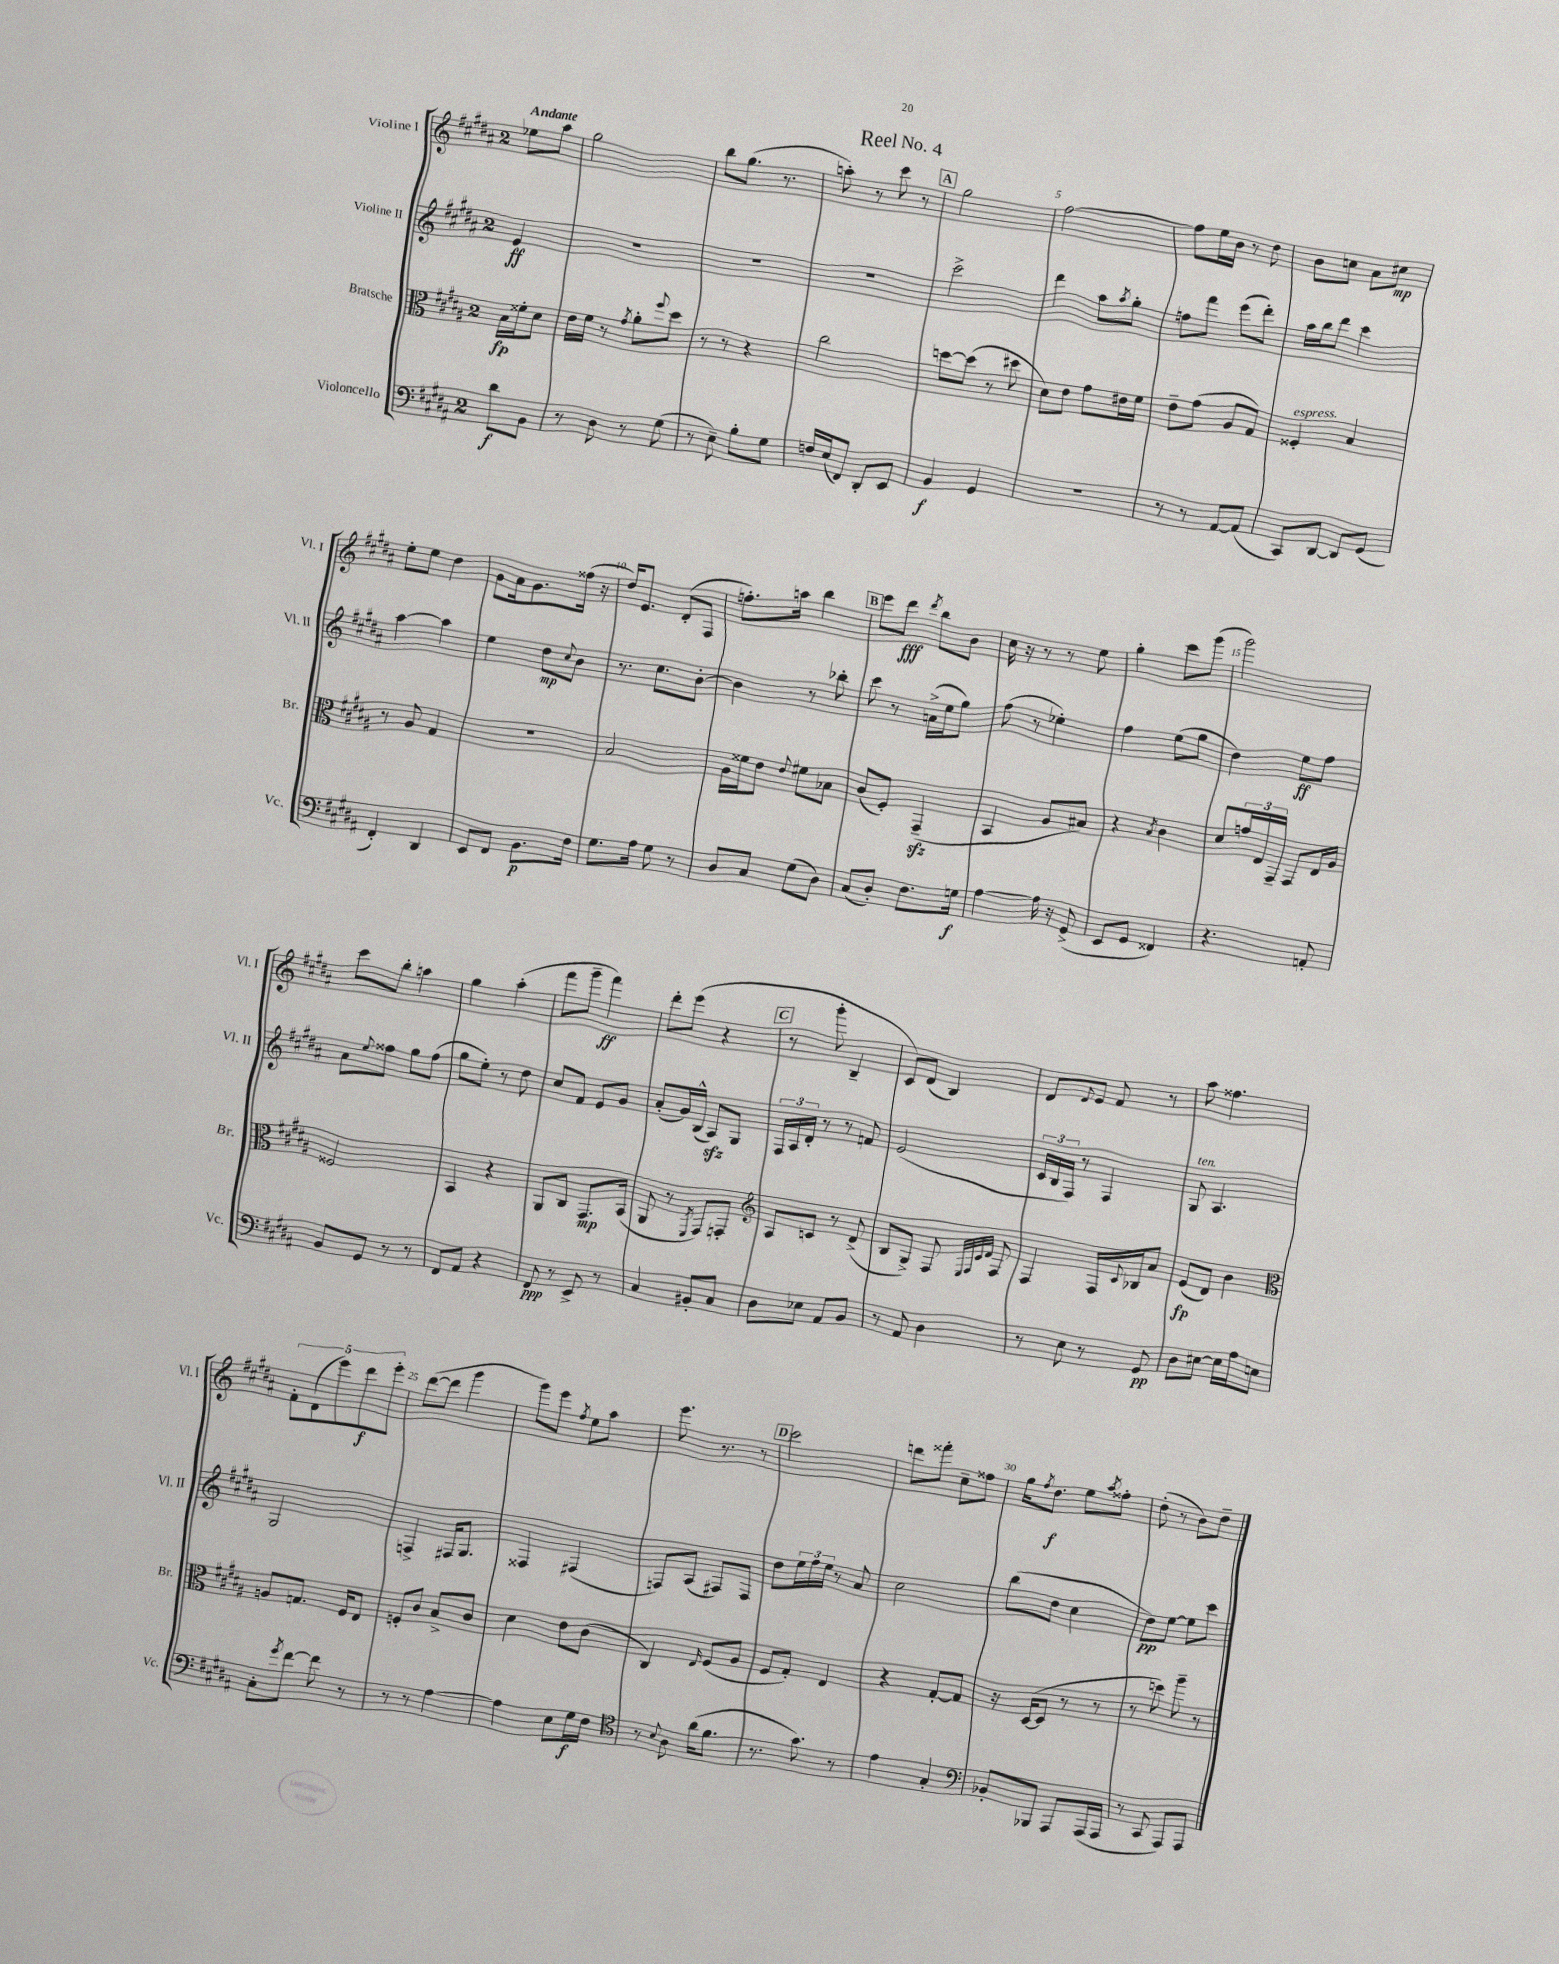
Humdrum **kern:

**kern	**kern	**kern	**kern
*staff4	*staff3	*staff2	*staff1
*clefF4	*clefC3	*clefG2	*clefG2
*k[f#c#g#d#a#]	*k[f#c#g#d#a#]	*k[f#c#g#d#a#]	*k[f#c#g#d#a#]
*M2/4	*M2/4	*M2/4	*M2/4
8d#	16B	4e	8ee-
.	16f##'	.	.
8BB	8d#	.	8aa#
=	=	=	=
8r	16e	2r	2gg#
.	16f#	.	.
8D#	8r	.	.
.	8qg#	.	.
8r	8a#'	.	.
.	8qqff#	.	.
(8G#	8dd#	.	.
=	=	=	=
8r	8r	2r	8bb
8E~)	8r	.	(8.gg#
8B'	4r	.	.
.	.	.	8.r
8G#	.	.	.
=	=	=	=
16F	2cc#	2r	8aa')
(16E	.	.	.
8FF#)	.	.	8r
8DD#'	.	.	8ccc#
8EE	.	.	8r
=	=	=	=
4BB	[8dd	2ccc#^	2gg#
.	(8dd]	.	.
4GG#	8r	.	.
.	8dd#	.	.
=	=	=	=
2r	8d#)	4ddd#	[2ff#
.	8e	.	.
.	8g#	8aa#	.
.	.	8qaa#	.
.	16e#	8gg#'	.
.	16f#	.	.
=	=	=	=
8r	8e~	8ff	8ff#]
8r	(8g#	8fff#	16ee
.	.	.	16b
[8AA#	8A#	(8eee	8r
(8AA#]	8G#)	8ddd#')	8dd#
=	=	=	=
8CC#)	4F##'	16aa#	8b
.	.	16bb	.
[8DD#	.	8ddd#	8cc
8DD#]	4B	4ccc#	8a#
(8GG#	.	.	8cc#
=	=	=	=
4FF#')	8r	[4aa#	8ee'
.	8A#	.	8ee
4DD#	4G#	4aa#]	4dd#
=	=	=	=
8EE	2r	4ee	8g#
8FF#	.	.	16a#
.	.	.	8.g#
8.BB	.	8dd#	.
.	.	8qqcc#	.
.	.	8b	(16ff##
16F#	.	.	16r
=	=	=	=
8.G#	2B	8.r	16dd#)
.	.	.	8.e
16A#	.	8.cc#	.
8G#	.	.	(8d#'
8r	.	[8b'	8F#
=	=	=	=
8D#	16A#	4b]	8.ff')
.	16f##	.	.
8C#	8e	.	.
.	.	.	16aa
.	8qqe	.	.
(8G#	8f#	8r	4bb
8D#)	8B-	8bb-'	.
=	=	=	=
(8C#	(8c#	8ccc#	8eee
8D#')	8F#')	8r	8ddd#
.	.	.	8qddd#
8.F#	(4GG#~	(16a^	8bb
.	.	16ee	.
.	.	8gg#)	8b
16G	.	.	.
=	=	=	=
[4A#	4BB	(8ff#	16cc#
.	.	.	16r
.	.	8r	8r
16A#]	8A#	4ee-')	8r
16r	.	.	.
(8GG#^	8B#)	.	8ee
=	=	=	=
8EE	4r	4ff#	4gg#'
8GG#	.	.	.
.	8qB	.	.
4FF##)	4c#	(8ee	8ccc#
.	.	8gg#	(8ggg#
=	=	=	=
4.r	8d#	4dd#)	2ggg#)
.	24g	.	.
.	24E	.	.
.	24GG#~	.	.
.	8GG#	8ee	.
8AA'	16E	8ff#	.
.	16A#	.	.
=	=	=	=
8BB	2F##	8a#	8ccc#
.	.	8qqee	.
8GG#	.	8ff##	8bb'
8r	.	8gg#	4aa
8r	.	(8ff##	.
=	=	=	=
8FF#	4BB	8gg#	4gg#
8AA#	.	8ee')	.
4r	4r	8r	(4aa#'
.	.	8dd#	.
=	=	=	=
8FF#	8AA#	8cc#	8fff#
8r	8C#	8f#	8ggg#~
8EE^	8.GG#	8e	4fff#)
8r	.	8g#	.
.	(16BB	.	.
=	=	=	=
4C#	8AA#	(8a#'	8ddd#'
.	8r	16g#)	(8eee
.	.	(16B^^	.
.	8qFF#	.	.
8BB#'	8GG#)	8A#)	4r
8C#	8GG'	8G#	.
=	=	=	=
*	*clefG2	*	*
8D#	8A#	24F#	8r
.	.	24A#	.
.	.	24d#'	.
8E-	8c	8r	8ggg#'
8AA#	8r	8r	4B~
8BB	(8d#^	8f	.
=	=	=	=
8r	8B	(2e	8c#)
8AA#	8G#^)	.	(8d#
4D#	8F#	.	4B)
.	32qqE	.	.
.	32qqF#	.	.
.	32qqc#	.	.
.	32qqd#	.	.
.	8F#	.	.
=	=	=	=
8r	4F#	24c#	8d#
.	.	24B	.
.	.	24F#)	.
.	.	.	8qqd#
8E	.	8r	8e
8r	16F#	4F#	8f#
.	8qqc#	.	.
.	16B-	.	.
8GG#	8a#	.	8r
=	=	=	=
8D#	(8e	8G#	8aa#
[8E#	8d#)	4.A#	4.ff##
16E#]	4b	.	.
16A#	.	.	.
8E	.	.	.
=	=	=	=
*	*clefC3	*	*
8C#'	8A	2G#	10f#'
.	.	.	(10d#
8qg#	.	.	.
[8f#	8.G	.	.
.	.	.	10eee)
8f#]	.	.	.
.	.	.	10ddd#
.	16F#	.	.
8r	8E	.	.
.	.	.	10eee'
=	=	=	=
8r	8F'	4F^	([8ddd#
8r	8c#	.	8ddd#]
[4A#	8B^	16F#	4ggg#
.	.	8.G#	.
.	8c#	.	.
=	=	=	=
4A#]	4d#	4F##	8ggg#)
.	.	.	8eee
.	.	.	8qff#
8E	8e	(4F#	8ee
16G#	(8c#	.	8aa#
16F#	.	.	.
=	=	=	=
*clefC4	*	*	*
8r	4C#)	8F)	8.eee
8qqB	.	.	.
8A#	.	(8A#	.
.	.	.	8.r
.	16qqE	.	.
(16a#	(8F#	8F#)	.
8.f#	.	.	.
.	8A#	8F#	8r
=	=	=	=
8.r	8F#	8dd#	2ccc#
.	8G#')	24ee	.
.	.	24ff#	.
8.g#)	.	.	.
.	.	24ee	.
.	4E	8r	.
8r	.	8a#	.
=	=	=	=
4e	4r	2cc#	8ddd
.	.	.	8fff##'
4G#'	[8G#'	.	8cc#~
.	8G#]	.	8ff##
=	=	=	=
*clefF4	*	*	*
8BB-'	16r	(8bb	16gg#
.	.	.	8qff#
.	([16D#	.	8.dd#
8BBB-	8D#]	8dd#	.
8AAA#	8r	4cc#	8ee
.	.	.	8qaa#
(16AAA#	8r	.	8ff##'
16AAA#	.	.	.
=	=	=	=
8r	8r	8dd#)	(8dd#'
8CC#	8dd)	[8ee	8r
8AAA#)	8aa#~	8ee]	8b)
8AAA#	8r	8ccc#	8dd#~
==	==	==	==
*-	*-	*-	*-
